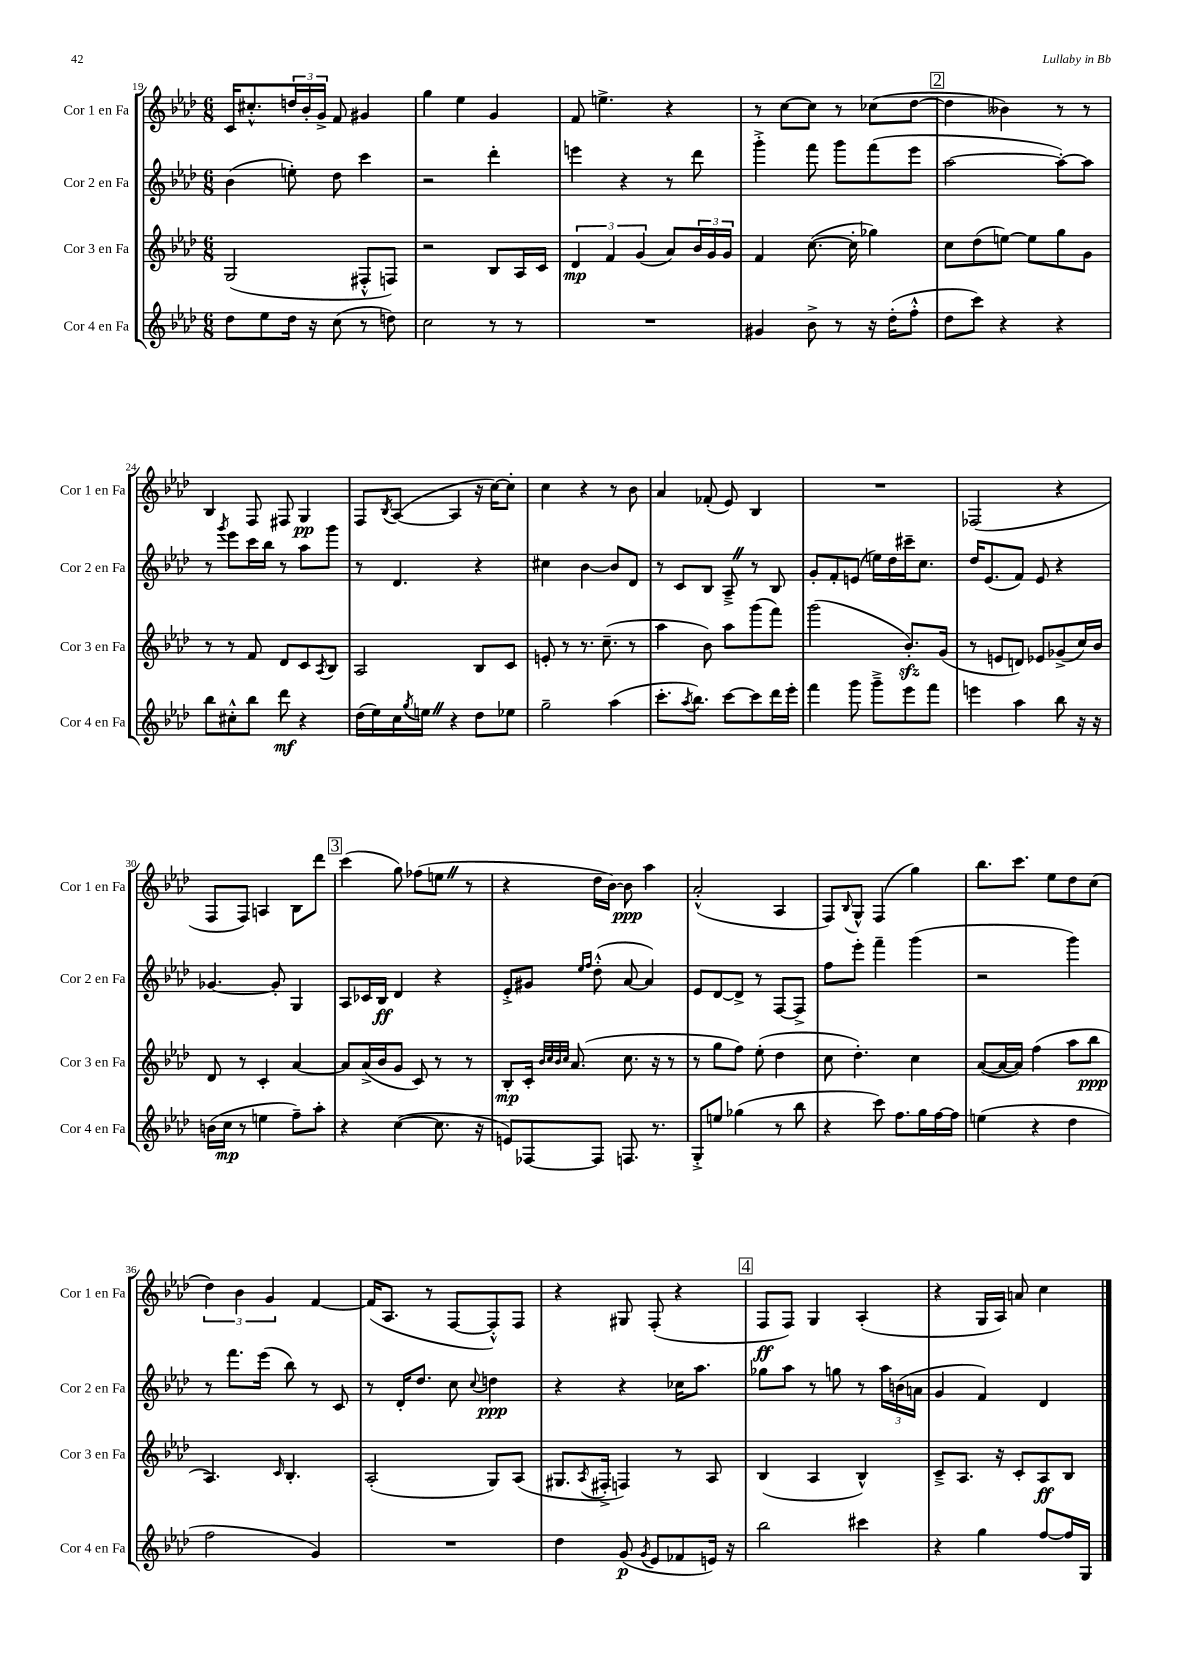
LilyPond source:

<<
\new StaffGroup <<
\new Staff = "s0" \with { instrumentName = "Cor 1 en Fa" shortInstrumentName = "Cor 1 en Fa" } {
    \clef treble \key aes \major \numericTimeSignature \time 6/8
    c'16 cis''8.-.-^ \tuplet 3/2 { d''16 bes'16-. g'16-> } f'8 gis'4 |
    g''4 ees''4 g'4 |
    f'8 e''4.-> r4 |
    r8 c''8~ c''8 r8 ces''8( des''8~ |
    \mark \markup { \box "2" } des''4 beses'4) r8 r8 |
    bes4 f8 fis8 g4\pp |
    f8 \acciaccatura { bes8 } aes8~( aes4 r16 c''16~) c''8-. |
    c''4 r4 r8 bes'8 |
    aes'4 fes'8-.( ees'8) bes4 |
    R2. |
    fes2( r4 |
    f8 f8) a4 bes8 des'''8 |
    \mark \markup { \box "3" } c'''4( g''8) fes''8( e''8 \once \override BreathingSign.text = \markup { \musicglyph "scripts.caesura.straight" } \breathe r8 |
    r4 des''16 bes'16~) bes'8\ppp aes''4 |
    aes'2-.-^( aes4 |
    f8) \appoggiatura { bes8 } g8-^ f4( g''4) |
    bes''8. c'''8. ees''8 des''8 c''8( |
    \tuplet 3/2 { des''4) bes'4 g'4 } f'4~ |
    f'16( aes8. r8 f8~ f8-.-^) f8 |
    r4 gis8 f8-.( r4 |
    \mark \markup { \box "4" } f8\ff f8) g4 aes4-.( |
    r4 g16 aes16) a'8 c''4 \bar "|." |
}
\new Staff = "s1" \with { instrumentName = "Cor 2 en Fa" shortInstrumentName = "Cor 2 en Fa" } {
    \clef treble \key aes \major \numericTimeSignature \time 6/8
    bes'4( e''8-.) des''8 c'''4 |
    r2 des'''4-. |
    e'''4 r4 r8 des'''8 |
    g'''4-.-> f'''8 g'''8 f'''8( ees'''8 |
    \mark \markup { \box "2" } aes''2~ aes''8~-.) aes''8 |
    r8 \acciaccatura { g'''8 } ees'''8 c'''16 bes''16 r8 aes''8 g'''8 |
    r8 des'4. r4 |
    cis''4 bes'4~ bes'8 des'8 |
    r8 c'8 bes8 aes8---> \once \override BreathingSign.text = \markup { \musicglyph "scripts.caesura.straight" } \breathe r8 bes8 |
    g'8-. f'8-. e'8( e''16) des''16 cis'''16-- c''8. |
    des''16 ees'8.( f'8) ees'8 r4 |
    ges'4.~ ges'8-. g4 |
    \mark \markup { \box "3" } aes8 ces'16 bes16\ff des'4 r4 |
    ees'8-.-> gis'8 \grace { ees''16 f''16 } des''8-.-^( aes'8~ aes'4) |
    ees'8 des'8~ des'8-> r8 f8~ f8-> |
    f''8 ees'''8-. f'''4-- g'''4( |
    r2 g'''4) |
    r8 f'''8. ees'''16( bes''8) r8 c'8 |
    r8 des'16-. des''8. c''8 \appoggiatura { c''8 } d''4\ppp |
    r4 r4 ces''16 aes''8. |
    \mark \markup { \box "4" } ges''8 aes''8 r8 g''8 r8 \tuplet 3/2 { aes''16 b'16( a'16 } |
    g'4 f'4) des'4 \bar "|." |
}
\new Staff = "s2" \with { instrumentName = "Cor 3 en Fa" shortInstrumentName = "Cor 3 en Fa" } {
    \clef treble \key aes \major \numericTimeSignature \time 6/8
    g2( fis8-.-^ f8) |
    r2 bes8 aes16 c'16 |
    \tuplet 3/2 { des'4\mp f'4 g'4( } aes'8) \tuplet 3/2 { bes'16 g'16 g'16 } |
    f'4 c''8.~( c''16-. ges''4) |
    \mark \markup { \box "2" } c''8 des''8( e''8~) e''8 g''8 g'8 |
    r8 r8 f'8 des'8 c'8 \acciaccatura { aes8 } bes8 |
    aes2 bes8 c'8 |
    e'8-. r8 r8. c''8.--( r8 |
    aes''4 bes'8) aes''8 g'''8( f'''8) |
    g'''2( bes'8.-.\sfz) g'16( |
    r8 e'8 d'8) ees'8 ges'8->( c''16) bes'16 |
    des'8 r8 c'4-. aes'4~ |
    \mark \markup { \box "3" } aes'8 aes'16->( bes'16 g'8 c'8) r8 r8 |
    bes8-.\mp c'16-. \grace { bes'32 c''32 bes'32 c''32 } aes'8.( c''8. r16 r8 |
    r8 g''8 f''8) ees''8-.( des''4 |
    c''8 des''4.-.) c''4 |
    aes'8~( aes'16~ aes'16) f''4( aes''8 bes''8\ppp |
    aes4.) \grace { c'16 } bes4.-. |
    aes2-.( g8) aes8( |
    gis8. \acciaccatura { aes8 } fis16-.-> f4) r8 aes8 |
    \mark \markup { \box "4" } bes4( aes4 bes4-^) |
    c'8---> aes8. r16 c'8-. aes8\ff bes8 \bar "|." |
}
\new Staff = "s3" \with { instrumentName = "Cor 4 en Fa" shortInstrumentName = "Cor 4 en Fa" } {
    \clef treble \key aes \major \numericTimeSignature \time 6/8
    des''8 ees''8 des''16 r16 c''8( r8 d''8) |
    c''2 r8 r8 |
    R2. |
    gis'4 bes'8-> r8 r16 des''16-.( f''8-.-^ |
    \mark \markup { \box "2" } des''8 c'''8) r4 r4 |
    bes''8 cis''8-.-^ bes''8 des'''8\mf r4 |
    des''16( ees''16) c''16 \acciaccatura { g''8 } e''16 \once \override BreathingSign.text = \markup { \musicglyph "scripts.caesura.straight" } \breathe r4 des''8 ees''8 |
    g''2-- aes''4( |
    c'''8.-. \acciaccatura { aes''8 } bes''8.) c'''8~ c'''8 des'''16 ees'''16-. |
    f'''4 g'''8 g'''8---> ees'''8 f'''8 |
    e'''4 aes''4 bes''8 r16 r16 |
    b'16( c''16\mp r8 e''4 f''8--) aes''8-. |
    \mark \markup { \box "3" } r4 c''4~( c''8. r16 |
    e'8) fes8~ fes8 f8. r8. |
    g8-.-> e''8 ges''4( r8 bes''8 |
    r4 c'''8) f''8. g''16 f''16~ f''16 |
    e''4( r4 des''4 |
    f''2 g'4) |
    R2. |
    des''4 g'8\p( \acciaccatura { g'8 } ees'8 fes'8 e'16) r16 |
    \mark \markup { \box "4" } bes''2 cis'''4 |
    r4 g''4 f''8~ f''16 g16 \bar "|." |
}
>>
>>
\layout { \context { \Score currentBarNumber = #19 } }
